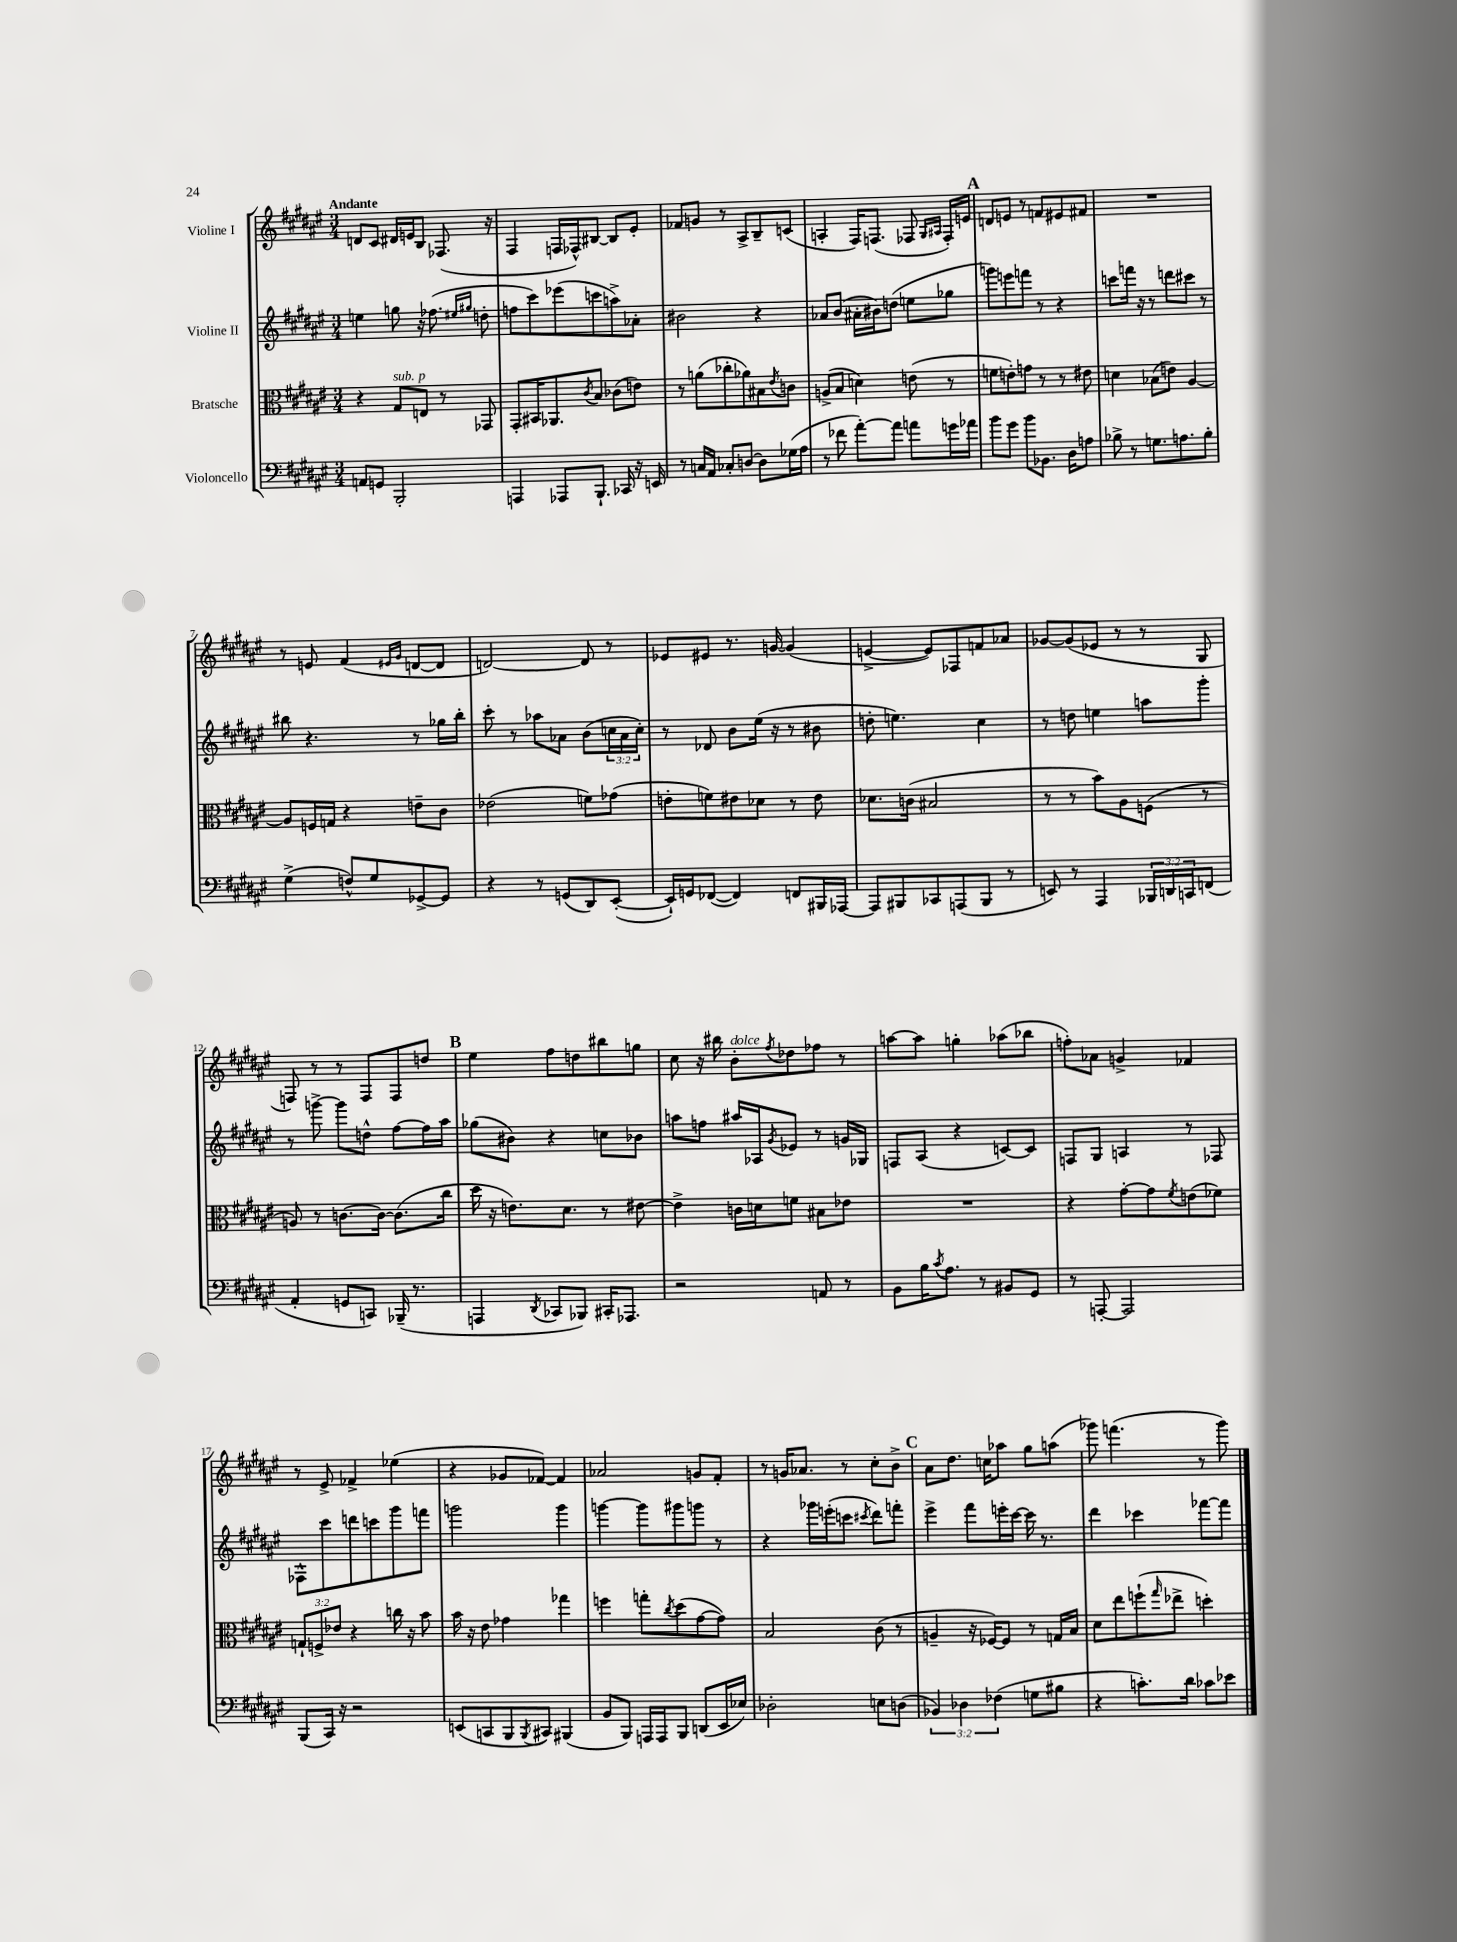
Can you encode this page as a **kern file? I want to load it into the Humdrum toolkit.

**kern	**kern	**kern	**kern
*part4	*part3	*part2	*part1
*staff4	*staff3	*staff2	*staff1
*I"Violoncello	*I"Bratsche	*I"Violine II	*I"Violine I
*clefF4	*clefC3	*clefG2	*clefG2
*k[f#c#g#d#a#e#]	*k[f#c#g#d#a#e#]	*k[f#c#g#d#a#e#]	*k[f#c#g#d#a#e#]
*M3/4	*M3/4	*M3/4	*M3/4
=1	=1	=1	=1
!	!	!	!LO:TX:a:B:t=Andante
8AAn/L	4r	4een\	8dn/L
8GGn/J	.	.	8c#/J
!	!LO:TX:a:i:t=sub. p	!	!
2BBB'/	8G#/L	8ggn\	16d#X/LL
.	.	.	16en/J
.	8En/J	16r	8B/J
.	.	(8.ff-X\	.
.	8r	.	(8.F-X/
.	.	16qqee#X/LL	.
.	.	16qqgg#X/JJ	.
.	8GG-X/	8ddn'\	.
.	.	.	16r
=2	=2	=2	=2
4AAAn/	8GG#'/L	8ffn\L	4F#/
.	16BB#X/K	8ccc#\)	.
.	8.AA-X/	.	.
8AAA-X/L	.	(8eee-X\	16Fn/LL
.	.	.	16F-X^^/J)
.	8qc#/	.	.
8.BBB`/J	8B/J	8cccn\	[8B#X/J
.	(8c-X\L	8aan^\)	8B#/L]
16CC-X/	.	.	.
16r	8en\J)	8a-X'\J	8e#'/J
16EEn/	.	.	.
=3	=3	=3	=3
8r	8r	2b#X\	8f-X/L
16Cn/LL	(8an\L	.	8gn/J
16AA#/JJ	.	.	.
8C-X'/L	8cc-X'\	.	8r
[8Dn/J	8a-X\)	.	8A#^/L
8D\L]	8B#X\	4r	8B~/
.	8qe#/	.	.
(16G-X\L	8cn\J	.	(8cn/J
16A#\JJ	.	.	.
=4	=4	=4	=4
8r	(8An^/L	8a-X/L	4An'/
8f-X\	8B/J	(8b/J	.
[8a#'\L)	4dn\)	16a#X'\LL	16F#/KL)
.	.	16b#X\J)	(8.Fn/J
8a#\J]	.	(8ddn\J	.
8an\L	(8en\	8een\L	8F-X/
.	.	.	16qqG#/LL
.	.	.	16qqA#X/JJ
16gn\L	8r	8gg-X\J	16F-'/LL)
16a-X\JJ	.	.	16en/JJ
!!LO:REH:place=s1:t=A
=5	=5	=5	=5
8b\L	8fn\L	8gggn\L)	8dn/L
8g#\J	8en'\)	8eeen\	8en/J
8b\L	8gn\J	8fffn\J	8r
8.BB-X\J	8r	8r	8fn/L
.	8r	4r	8e#X/
16D#\KL	.	.	.
8An\J	8e#X\	.	8f#X/J
=6	=6	=6	=6
8B-X^\	4dn\	8cccn\L	2.r
8r	.	16fffn\Jk	.
.	.	16r	.
8.Gn\L	(8B-X\L	8r	.
.	8en\J)	8dddn\L	.
8.An\	.	.	.
.	[4A#/	8ccc#X\J	.
8B-'\J	.	8r	.
!!LO:LB:g=z
=7	=7	=7	=7
(4G#^\	8A#/L]	8bb#X\	8r
.	16Fn/L	4.r	8en/
.	16Gn/JJ	.	.
8Fn^^/L)	4r	.	(4f#/
8G#/	.	.	.
.	.	.	16qqe#X/LL
.	.	.	16qqg#/JJ
[8GG-X^/	8en~\L	8r	[8dn/L
8GG-/J]	8c#\J	16gg-X\LL	8d/J]
.	.	16bb#'\JJ	.
=8	=8	=8	=8
4r	(2e-X\	8ccc#'\	[2dn/)
.	.	8r	.
8r	.	8aa-X\L	.
(8GGn/L	.	8a-X\J	.
8DD#/)	8fn\L)	(8b\L	8d/]
([8EE#'/J	(8g-X\J	24ccn\L	8r
.	.	24a-\	.
.	.	24cc'\JJ)	.
=9	=9	=9	=9
16EE#`/LL])	8en'\L	8r	8e-X/L
16GGn/J	.	.	.
([8FF-X/J	8fn\)	8d-X/	8e#X/J
4FF-/])	8e#X\	8b\L	8.r
.	8d-X\J	(16ee#\Jk	.
.	.	16r	[16gn/
8FFn/L	8r	8r	(4g/]
16BBB#X/L	8e#\	8b#X\	.
[16AAA-X/JJ	.	.	.
=10	=10	=10	=10
8AAA-/L]	8.d-X\L	8ddn'\	[4en^/
8BBB#X/	.	4.een\)	.
.	(16cn\Jk	.	.
8CC-X/	2B#X/	.	8e/L])
(8AAAn/	.	.	8F-X/
8BBB#/J	.	4cc#\	8fn/
8r	.	.	8a-X/J
=11	=11	=11	=11
8EEn/)	8r	8r	[8g-X/L
8r	8r	8ddn\	(8g-/]
4AAA#/	8b\L)	4een\	8e-X/J
.	8A#\	.	8r
24BBB-X/LL	(8Fn\J	8aan\L	8r
24DDn/	.	.	.
24CCn/J	.	.	.
(8FFn/J	8r	8ggg#'\J	8G#/
!!LO:LB:g=z
=12	=12	=12	=12
4AA#'/	8An/)	8r	8Fn/)
.	8r	[8gggn^\	8r
8GGn/L	[8.cn\L	8ggg\L]	8r
8CCn/J)	.	8ddn^^\J	8F/L
.	16c\Jk_	.	.
(16BBB-X~/	(8.c\L]	[8ff#\L	8F/
8.r	.	.	.
.	.	16ff#\L]	8ddn/J
.	16cc#\Jk	16aa#\JJ	.
!!LO:REH:place=s1:t=B
=13	=13	=13	=13
4AAAn/	16dd#\	(8gg-X\L	4ee#\
.	16r	.	.
.	8.en\L)	8b#X\J)	.
8qDD#/	.	.	.
8CC-X/L	.	4r	8ff#\L
.	8.d#\J	.	.
8BBB-X/J)	.	.	8ddn\
16CC#X'/KL	8r	8ccn\L	8bb#X\
8.AAA-X/J	.	.	.
.	[8e#X\	8b-X\J	8ggn\J
=14	=14	=14	=14
2r	4e#^\]	8aan\L	8cc#\
.	.	8ffn\J	16r
.	.	.	16bb#X\
!	!	!	!LO:TX:a:i:t=dolce
.	16cn\LL	16aa#X/LL	8b'\L
.	16dn\J	16A-X/J	.
.	.	8qg#/	8qff#/
.	8fn\J	8e-X/J	8dd-X\
8AAn/	8B#X\L	8r	8ff-X\J
8r	8e-X\J	16gn/LL	8r
.	.	16G-X/JJ	.
=15	=15	=15	=15
8BB\L	2.r	8Fn/L	[8aan\L
16B\K	.	(8A#/J	8aa\J]
8qc#/	.	.	.
8.A#\J	.	.	.
.	.	4r	4ggn'\
8r	.	.	.
8BB#X/L	.	[8cn/L)	(8aa-X\L
8GG#/J	.	8c/J]	8bb-X\J
=16	=16	=16	=16
8r	4r	8Fn/L	8ffn'\L)
[8AAAn'/	.	8G#/J	8a-X\J
2AAA/]	[8g#'\L	4An/	4gn^/
.	8g#\]	.	.
.	8qf#/	.	.
.	(8en\	8r	4f-X/
.	8f-X\J)	8F-X/	.
!!LO:LB:g=z
=17	=17	=17	=17
(8BBB/L	12Gn`/L	8F-X^^\L	8r
.	12Fn^/	.	.
16CC#/Jk)	.	8ccc#\	8e#^/
.	12e-X/J	.	.
16r	.	.	.
2r	4r	8dddn\	4f-X^/
.	.	8cccn\	.
.	16ccn\	8ggg#\	(4ee-X\
.	16r	.	.
.	8b\	8fffn\J	.
=18	=18	=18	=18
(8EEn/L	16b\	2gggn\	4r
.	16r	.	.
8CCn/	8e#\	.	.
8BBB/	4g-X\	.	8g-X/L
8qBBB/	.	.	.
8CC#X/J)	.	.	[8f-X/J)
(4BBB#X/	4gg-X\	4ggg\	4f-/]
=19	=19	=19	=19
8BB/L	4ffn\	[4gggn\	2a-X/
8BBB/J)	.	.	.
16AAAn/LL	8ggn'\L	8ggg\L]	.
16AAA/J	.	.	.
.	8qcc#/	.	.
8BBB/J	(8dd#\	8ggg#X\	.
(8DDn/L	[8g#\	8gggn\J	8gn/L
16EE#/L	8g#\J])	8r	8f#'/J
16E-X/JJ)	.	.	.
=20	=20	=20	=20
2D-X'\	2B/	4r	8r
.	.	.	16gn/KL
.	.	.	8.a-X/J
.	.	16ggg-X\LL	.
.	.	(16eeen'\J	.
.	.	8cccn\J	8r
.	.	8qccc#X/	.
8En\L	(8c#\	8ddd#\L)	8cc#'\L
(8Dn\J	8r	8fffn'\J	8b^\J
!!LO:REH:place=s1:t=C
=21	=21	=21	=21
6BB-X/)	4An~/	4eee#^\	8a#\L
.	.	.	8.dd#\J
6D-X\	.	.	.
.	16r	8fff#\L	.
.	[16F-X/KL)	.	16ccn\KL
(6F-X\	.	.	.
.	8F-/J]	16eeen'\L	8aa-X\J
.	.	[16ccc#\JJ	.
8Gn\L	8r	16ccc#\]	8gg#\L
.	.	8.r	.
8B#X\J	16Gn/LL	.	(8aan\J
.	16B/JJ	.	.
=22	=22	=22	=22
4r	8d#\L	4ddd#\	8ggg-X\)
.	8ee#\	.	(4.fffn\
8.cn'\L)	(8ffn`\	4ccc-X\	.
.	16qqgg#/	.	.
.	8ee-X^\J	.	.
16d#\Jk	.	.	.
8c-X\L	4ddn'\)	[8fff-X\L	8r
8e-X\J	.	8fff-\J]	8ggg-\)
==	==	==	==
*-	*-	*-	*-
